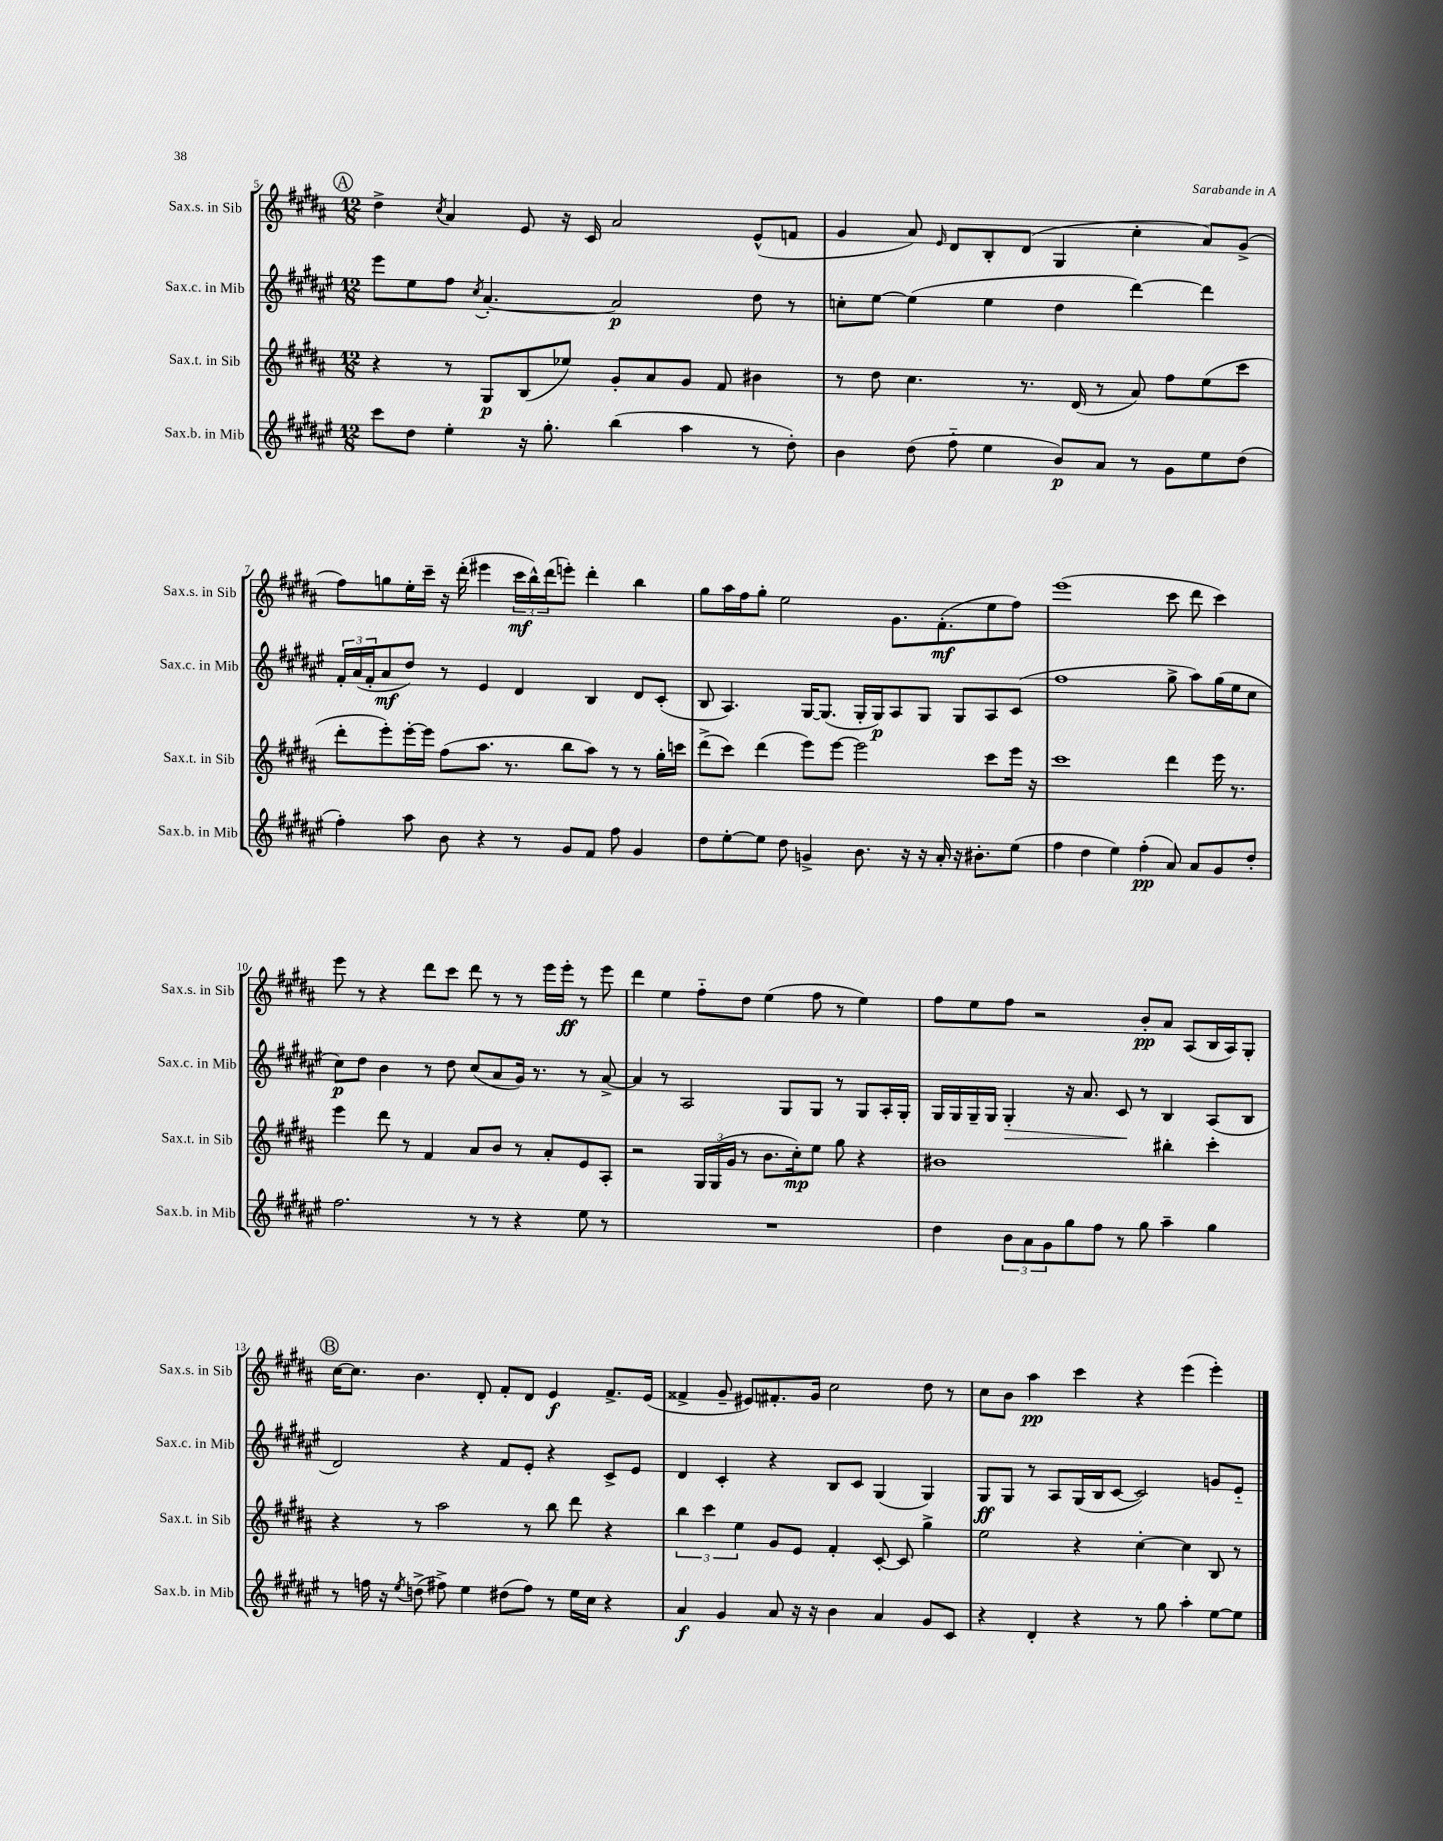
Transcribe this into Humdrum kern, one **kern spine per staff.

**kern	**kern	**kern	**kern
*staff4	*staff3	*staff2	*staff1
*clefG2	*clefG2	*clefG2	*clefG2
*k[f#c#g#d#a#e#]	*k[f#c#g#d#a#]	*k[f#c#g#d#a#e#]	*k[f#c#g#d#a#]
*M12/8	*M12/8	*M12/8	*M12/8
8ccc#	4r	8eee#	4dd#^
8dd#	.	8ee#	.
.	.	.	8qcc#
4ee#'	8r	8ff#	4a#
.	.	8qcc#	.
.	8G#	[4.a#'	.
16r	(8B	.	8e
8.gg#'	.	.	.
.	8ee-)	.	16r
.	.	.	16c#
(4bb	8g#'	2a#]	2a#
.	8a#	.	.
4aa#	8g#	.	.
.	8f#	.	.
8r	4b#	8dd#	(8e^^
8dd#')	.	8r	8f
=	=	=	=
4b	8r	8cc'	4g#
.	8dd#	[8ee#	.
(8dd#	4.cc#	(4ee#]	8a#)
.	.	.	16qqe
8ff#'~	.	.	8d#
4ee#	.	4ee#	8B'
.	8.r	.	(8d#
8b)	.	4dd#	4G#
.	(16d#	.	.
8a#	8r	.	.
8r	8a#)	[4ddd#)	4cc#'
8g#	8ff#	.	.
8ee#	(8ee	4ddd#]	8a#)
(8dd#	8ccc#	.	(8g#^
=	=	=	=
4ff#')	8ddd#'	24f#'	8ff#)
.	.	(24a#	.
.	.	24f#'	.
.	8eee')	8a#	8gg
8aa#	[16eee'	8dd#)	16ee'
.	16eee]	.	16ccc#~
8b	(8ff#	8r	16r
.	.	.	(16ddd#'
4r	8.aa#	4e#	4eee#
.	8.r	.	.
8r	.	4d#	24ccc#
.	.	.	24bb^^)
.	.	.	(24ddd#
8g#	8bb	.	8eee')
8f#	8aa#)	4B	4ddd#'
8ff#	8r	.	.
4g#	8r	8d#	4bb
.	16gg#'	(8c#'	.
.	16ccc	.	.
=	=	=	=
8dd#	(8ddd#^	8B	8gg#
[8ee#'	8ccc#)	4.A#)	16aa#
.	.	.	16ff#
8ee#]	(4ddd#	.	8gg#'
8dd#	.	.	2ee
4g^	8eee)	[16G#	.
.	.	(8.G#]	.
.	[8eee	.	.
8.b	2eee]	16G#'	.
.	.	16G#)	.
.	.	8A#	8.g#
16r	.	.	.
16r	.	8G#	.
16a#'	.	.	(8.f#'
16r	.	8G#	.
8.b#'	.	.	.
.	8ccc#	8A#	8ee
(8ee#	16eee	(8c#	8ff#)
.	16r	.	.
=	=	=	=
4ff#	1ccc#	1ff#	(1eee
4dd#	.	.	.
4ee#)	.	.	.
(4ff#'	.	.	.
8a#)	4ddd#	8gg#^	8ccc#
8a#	.	8aa#)	8ddd#
8g#	16eee	(16gg#	4ccc#)
.	8.r	16ee#	.
8dd#'	.	8cc#	.
=	=	=	=
2.ff#	4eee	8cc#)	8eee
.	.	8dd#	8r
.	8ddd#	4b	4r
.	8r	.	.
.	4f#	8r	8ddd#
.	.	8dd#	8ccc#
8r	8a#	(8cc#	8ddd#
8r	8b	8a#	8r
4r	8r	16g#)	8r
.	.	8.r	.
.	8a#'	.	16eee
.	.	.	16eee'
8ee#	8e	8r	8r
8r	8A#'	[8a#^	8eee
=	=	=	=
1.r	2r	4a#]	4ddd#
.	.	8r	4ee
.	.	2A#	.
.	24G#	.	8ff#'~
.	(24G#	.	.
.	24g#	.	.
.	8r	.	8dd#
.	8.b	.	(4ee
.	.	8G#	.
.	16cc#')	.	.
.	8ee	8G#	8ff#
.	8gg#	8r	8r
.	4r	8G#	4ee)
.	.	16A#'	.
.	.	16G#'	.
=	=	=	=
4dd#	1b#	16G#	8ff#
.	.	16G#	.
.	.	16G#~	8ee
.	.	16G#	.
12b	.	4G#'	8ff#
12a#	.	.	.
.	.	.	2r
12g#	.	.	.
8gg#	.	16r	.
.	.	8.a#	.
8ff#	.	.	.
8r	.	8c#	.
8gg#	.	8r	8b'
4aa#~	4bb#'	4B	8a#
.	.	.	(8A#
4gg#	4ccc#'	(8A#	16B
.	.	.	16A#)
.	.	8B	8G#'
=	=	=	=
8r	4r	2d#)	[16cc#
.	.	.	8.cc#]
16ff	.	.	.
16r	.	.	.
8qee#	.	.	.
(8dd^	8r	.	4.b
8ff#^)	2aa#	.	.
4ee#	.	4r	.
.	.	.	8d#'
(8dd#	.	8f#	8f#'
8ff#)	8r	8e#'	8d#
8r	8bb	4r	4e
16ee#	8ddd#	.	.
16cc#	.	.	.
4r	4r	8c#^	8.f#^
.	.	8e#	.
.	.	.	(16e
=	=	=	=
4a#	6bb	4d#	4f##^
.	6ccc#	.	.
4g#	.	4c#'	8g#~
.	6ee	.	.
.	.	.	8e#)
8a#	8g#	4r	8.f#'
16r	8e	.	.
16r	.	.	16g#
4b	4f#'	8B	2cc#
.	.	8c#	.
4a#	[8c#'	(4G#	.
.	8c#]	.	.
8g#	4gg#^	4G#)	8dd#
8c#	.	.	8r
=	=	=	=
4r	2ee	8G#	8cc#
.	.	8G#	8b
4d#'	.	8r	4aa#
.	.	8A#	.
4r	4r	(16G#	4ccc#
.	.	16B	.
.	.	[8c#	.
8r	[4cc#'	2c#])	4r
8gg#	.	.	.
4aa#'	4cc#]	.	(4eee
[8ee#	8B	8g	4eee')
8ee#]	8r	8e#'~	.
==	==	==	==
*-	*-	*-	*-
